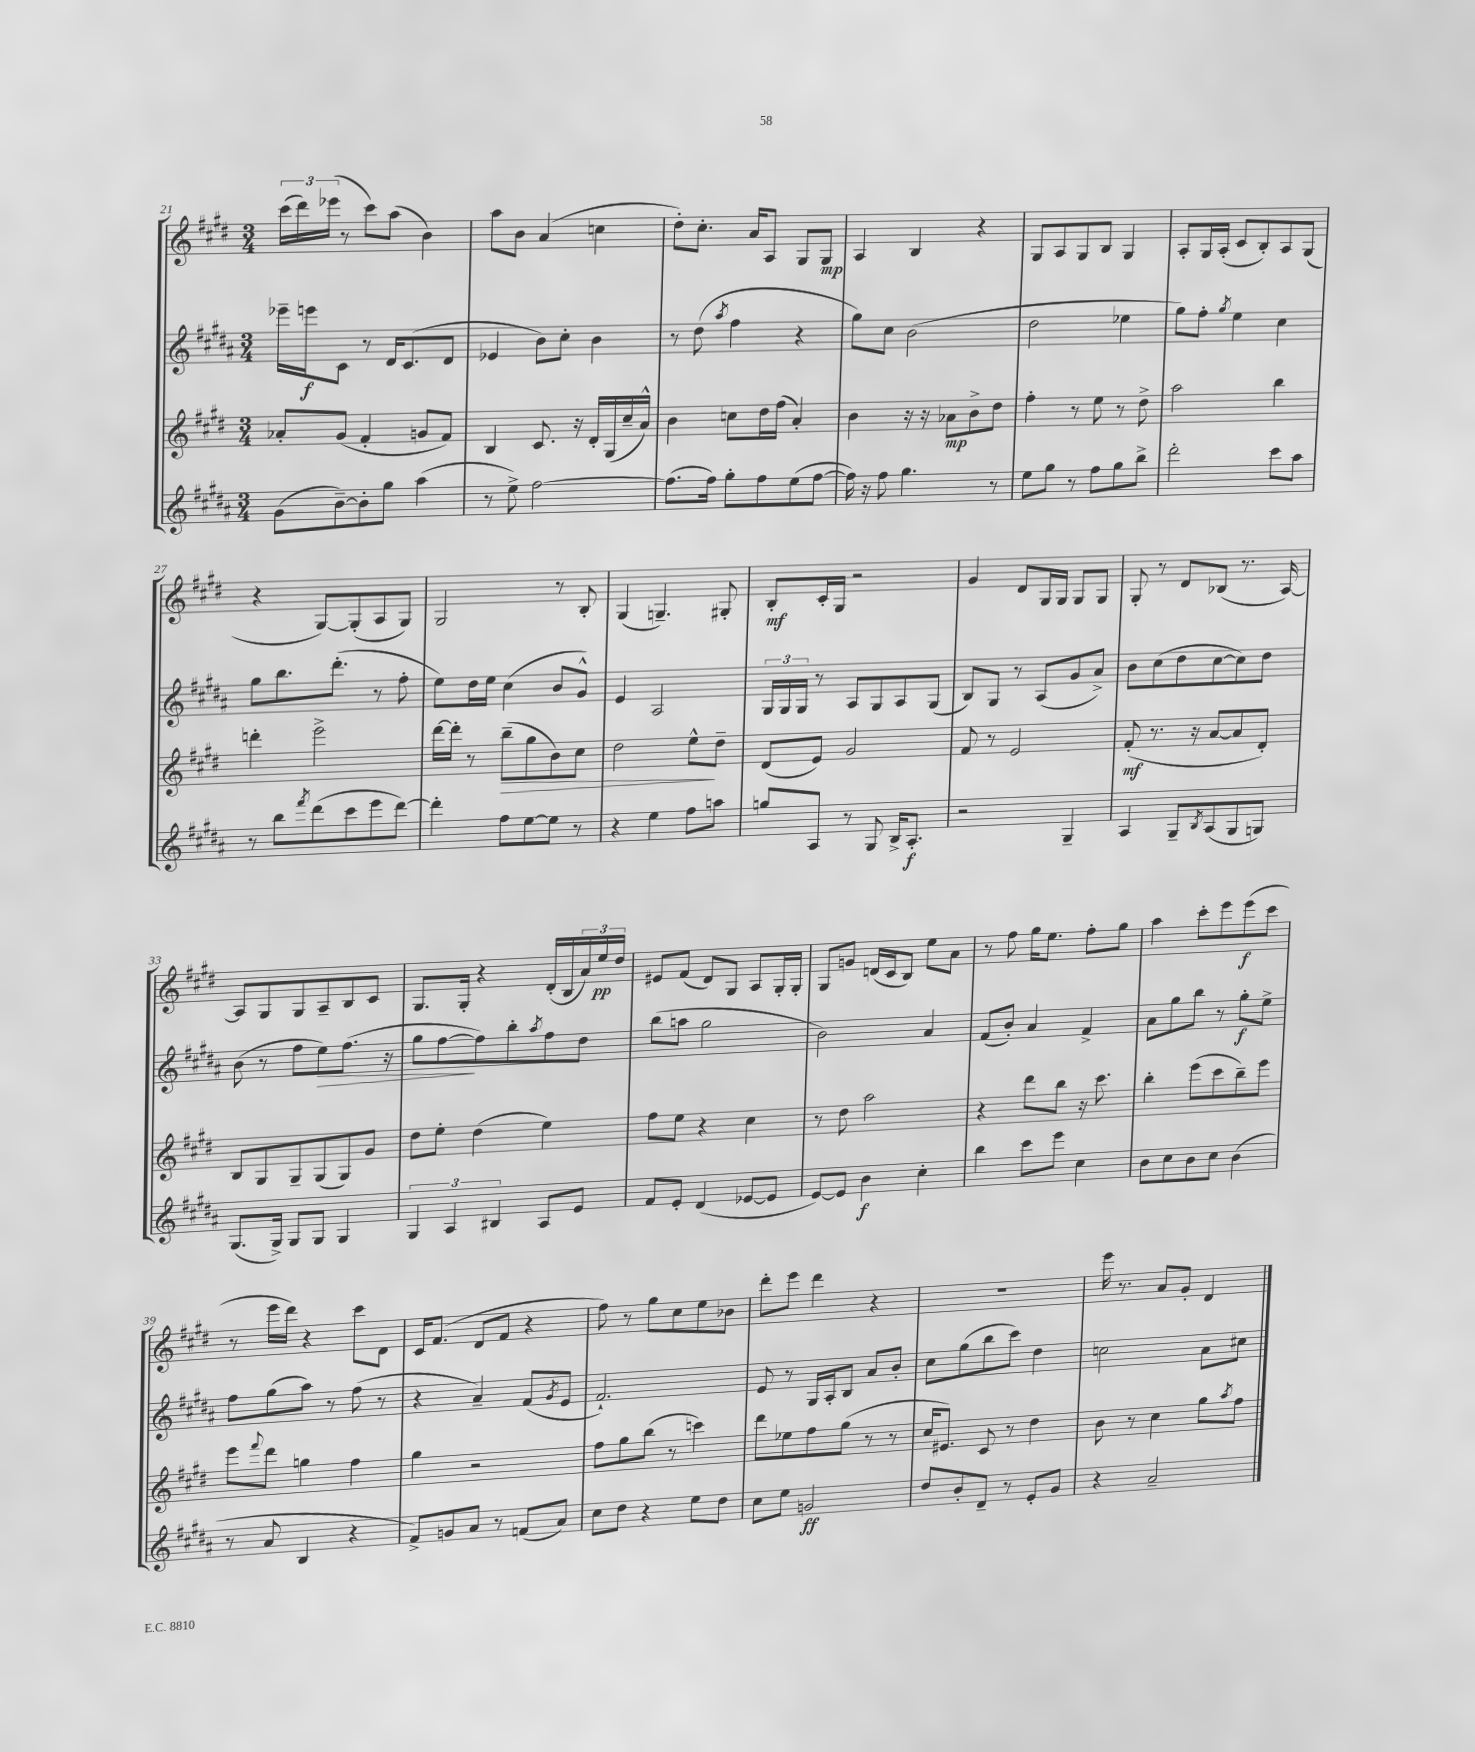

**kern	**kern	**kern	**kern
*staff4	*staff3	*staff2	*staff1
*clefG2	*clefG2	*clefG2	*clefG2
*k[f#c#g#d#a#]	*k[f#c#g#d#]	*k[f#c#g#d#a#]	*k[f#c#g#d#]
*M3/4	*M3/4	*M3/4	*M3/4
(8g#	8a-'	16eee-~	(24ccc#
.	.	.	24ddd#)
.	.	16eee	.
.	.	.	(24eee-
[8b~)	(8g#	8c#	8r
8b']	4f#'	8r	8ccc#)
8gg#	.	16d#	(8aa
.	.	(8.c#	.
(4aa#	8g	.	4b)
.	8f#)	8d#	.
=	=	=	=
8r	4B	4e-	8aa
8ee^)	.	.	8b
[2ff#	8.c#	8b)	(4a
.	.	8cc#'	.
.	16r	.	.
.	16d#'	4b	4cc
.	(16G#	.	.
.	16cc#~	.	.
.	16a^^)	.	.
=	=	=	=
(8.ff#]	4b	8r	8dd#')
.	.	(8dd#	8.cc#'
16ff#)	.	.	.
.	.	8qaa#	.
8gg#'	8cc	4ff#	.
.	.	.	16a
8ff#	16dd#	.	8A
.	(16ff#	.	.
(8ee	4a')	4r	8G#
[8ff#	.	.	8G#
=	=	=	=
16ff#])	4b	8gg#)	4A
16r	.	.	.
8ff#	.	8cc#	.
4.gg#	16r	(2b	4B
.	16r	.	.
.	8a-	.	.
.	8b^	.	4r
8r	8dd#	.	.
=	=	=	=
8ee	4ff#'	2dd#	8G#
8gg#	.	.	8A
8r	8r	.	8G#
8ff#	8ee	.	8B
8gg#	8r	4ee-	4G#
8bb^	8dd#^	.	.
=	=	=	=
2ddd#'	2aa	8gg#)	8A'
.	.	8ff#'	16G#
.	.	.	(16A'
.	.	8qgg#	.
.	.	4ee	8c#
.	.	.	8B')
8ccc#	4bb	4cc#	8A
8aa#	.	.	(8G#
=	=	=	=
8r	4ddd'	8gg#	4r
8bb	.	8.bb	.
8qfff#	.	.	.
(8ddd#	2eee^	.	[8G#)
.	.	(8.ddd#'	.
8ccc#	.	.	(8G#']
8eee	.	8r	8A
[8ddd#)	.	8ff#'	8G#)
=	=	=	=
4ddd#']	[16ddd#	8ee)	2G#
.	16ddd#']	.	.
.	8r	16dd#	.
.	.	16ee	.
8ff#	(8bb~	(4cc#	.
[8ee	8gg#	.	.
8ee]	8b)	8b	8r
8r	8cc#	8g#^^)	8B'
=	=	=	=
4r	2dd#	4e	(4G#
4ee	.	2A#	4.G~)
8ff#	8ee^^	.	.
8aa	8dd#~	.	8G#'
=	=	=	=
8gg	(8d#	24G#	8B'
.	.	24G#	.
.	.	24G#	.
8A#	8e)	8r	16c#'
.	.	.	16G#
8r	2g#	8A#	2r
8G#	.	8G#	.
16B^	.	8A#	.
8.A#'	.	.	.
.	.	(8G#	.
=	=	=	=
2r	8f#	8B)	4g#
.	8r	8G#	.
.	2e	8r	8d#
.	.	(8A#	16G#
.	.	.	16G#
4G#~	.	8g#	8G#
.	.	8a#^)	8G#
=	=	=	=
4A#	(8f#'	8b	8G#'
.	8.r	(8cc#	8r
8G#~	.	8dd#	8d#
.	16r	.	.
8qB	.	.	.
(8A#	[8a	[8cc#	(8B-
8G#	8a]	8cc#])	8.r
8G)	8d#')	8dd#	.
.	.	.	[16A)
=	=	=	=
(8.G#	8B	(8b	8A]
.	8G#	8r	8G#
16G#^)	.	.	.
8G#	8G#~	8ff#	8G#
8G#	(8G#	8ee)	8A~
4G#	8G#)	(8.ff#	8B
.	8g#	.	8c#
.	.	16r	.
=	=	=	=
6G#	8dd#	8gg#	8.G#
.	8ee'	[8ff#	.
6A#	.	.	.
.	.	.	16G#'
.	(4dd#	8ff#])	4r
6B#	.	.	.
.	.	8bb'	.
.	.	8qaa#	.
8A#	4ee)	8ff#	(16d#'
.	.	.	16B
8e	.	8dd#	24a)
.	.	.	24ee
.	.	.	24dd#
=	=	=	=
8f#	8ff#	(8bb	8e#
8e'	8ee	8aa	(8f#
(4d#	4r	2gg#	8d#)
.	.	.	8G#
[8e-	4cc#	.	8A
8e-]	.	.	16G#'
.	.	.	16G#'
=	=	=	=
[8e)	8r	2b)	8G#
8e]	8dd#	.	8g
4b	2aa	.	(16d
.	.	.	16c#
.	.	.	8B)
4cc#'	.	4a#	8ee
.	.	.	8a
=	=	=	=
4bb	4r	(8f#	8r
.	.	8b')	8ff#
8ccc#	8ddd#	4a#	16gg#
.	.	.	8.ee
8eee	8bb	.	.
4cc#	16r	4f#^	8ff#'
.	8.ccc#	.	.
.	.	.	8gg#
=	=	=	=
8b	4bb'	8a#	4aa
8cc#	.	8gg#	.
8b	(8eee	8bb	8ccc#'
8cc#	8ccc#	8r	8eee
(4b	8bb~)	8gg#'	(8eee
.	8eee	8ee^	8ccc#
=	=	=	=
8r	8eee	8ff#	8r
.	8qqfff#	.	.
8a#	8ddd#	(8gg#	16eee
.	.	.	16ddd#)
4B	4gg	8aa#)	4r
.	.	8r	.
4r	4ff#	(8ff#	8ccc#
.	.	8r	8d#
=	=	=	=
8f#^)	4gg#	4r	16c#
.	.	.	(8.f#
8g	.	.	.
8a#	2r	4a#~)	8d#
8r	.	.	8f#
(8f	.	(8f#	4r
.	.	8qg#	.
8a#)	.	8e	.
=	=	=	=
8cc#	8ff#	2.f#`)	8ff#)
8dd#	8gg#	.	8r
4r	(8bb	.	8gg#
.	8r	.	8cc#
8ee	4ccc)	.	8ee
8dd#	.	.	8b-
=	=	=	=
8cc#	8ddd#	8e	8ddd#'
8ee	8ee-	8r	8eee
2g	8ff#	16G#	4ddd#
.	.	16A#'	.
.	(8gg#	8B	.
.	8r	8a#	4r
.	8r	8b'	.
=	=	=	=
8dd#	16cc#	8cc#	2.r
.	8.e#)	.	.
8b'	.	(8gg#	.
8d#~	8c#	8bb	.
8r	8r	8ccc#)	.
8e'	4dd#	4dd#	.
8g#	.	.	.
=	=	=	=
4r	8b	2cc	16eee
.	.	.	8.r
.	8r	.	.
2a#~	4cc#	.	8a
.	.	.	8g#'
.	8gg#	8a#	4d#
.	8qaa	.	.
.	8ff#	8cc#	.
==	==	==	==
*-	*-	*-	*-
